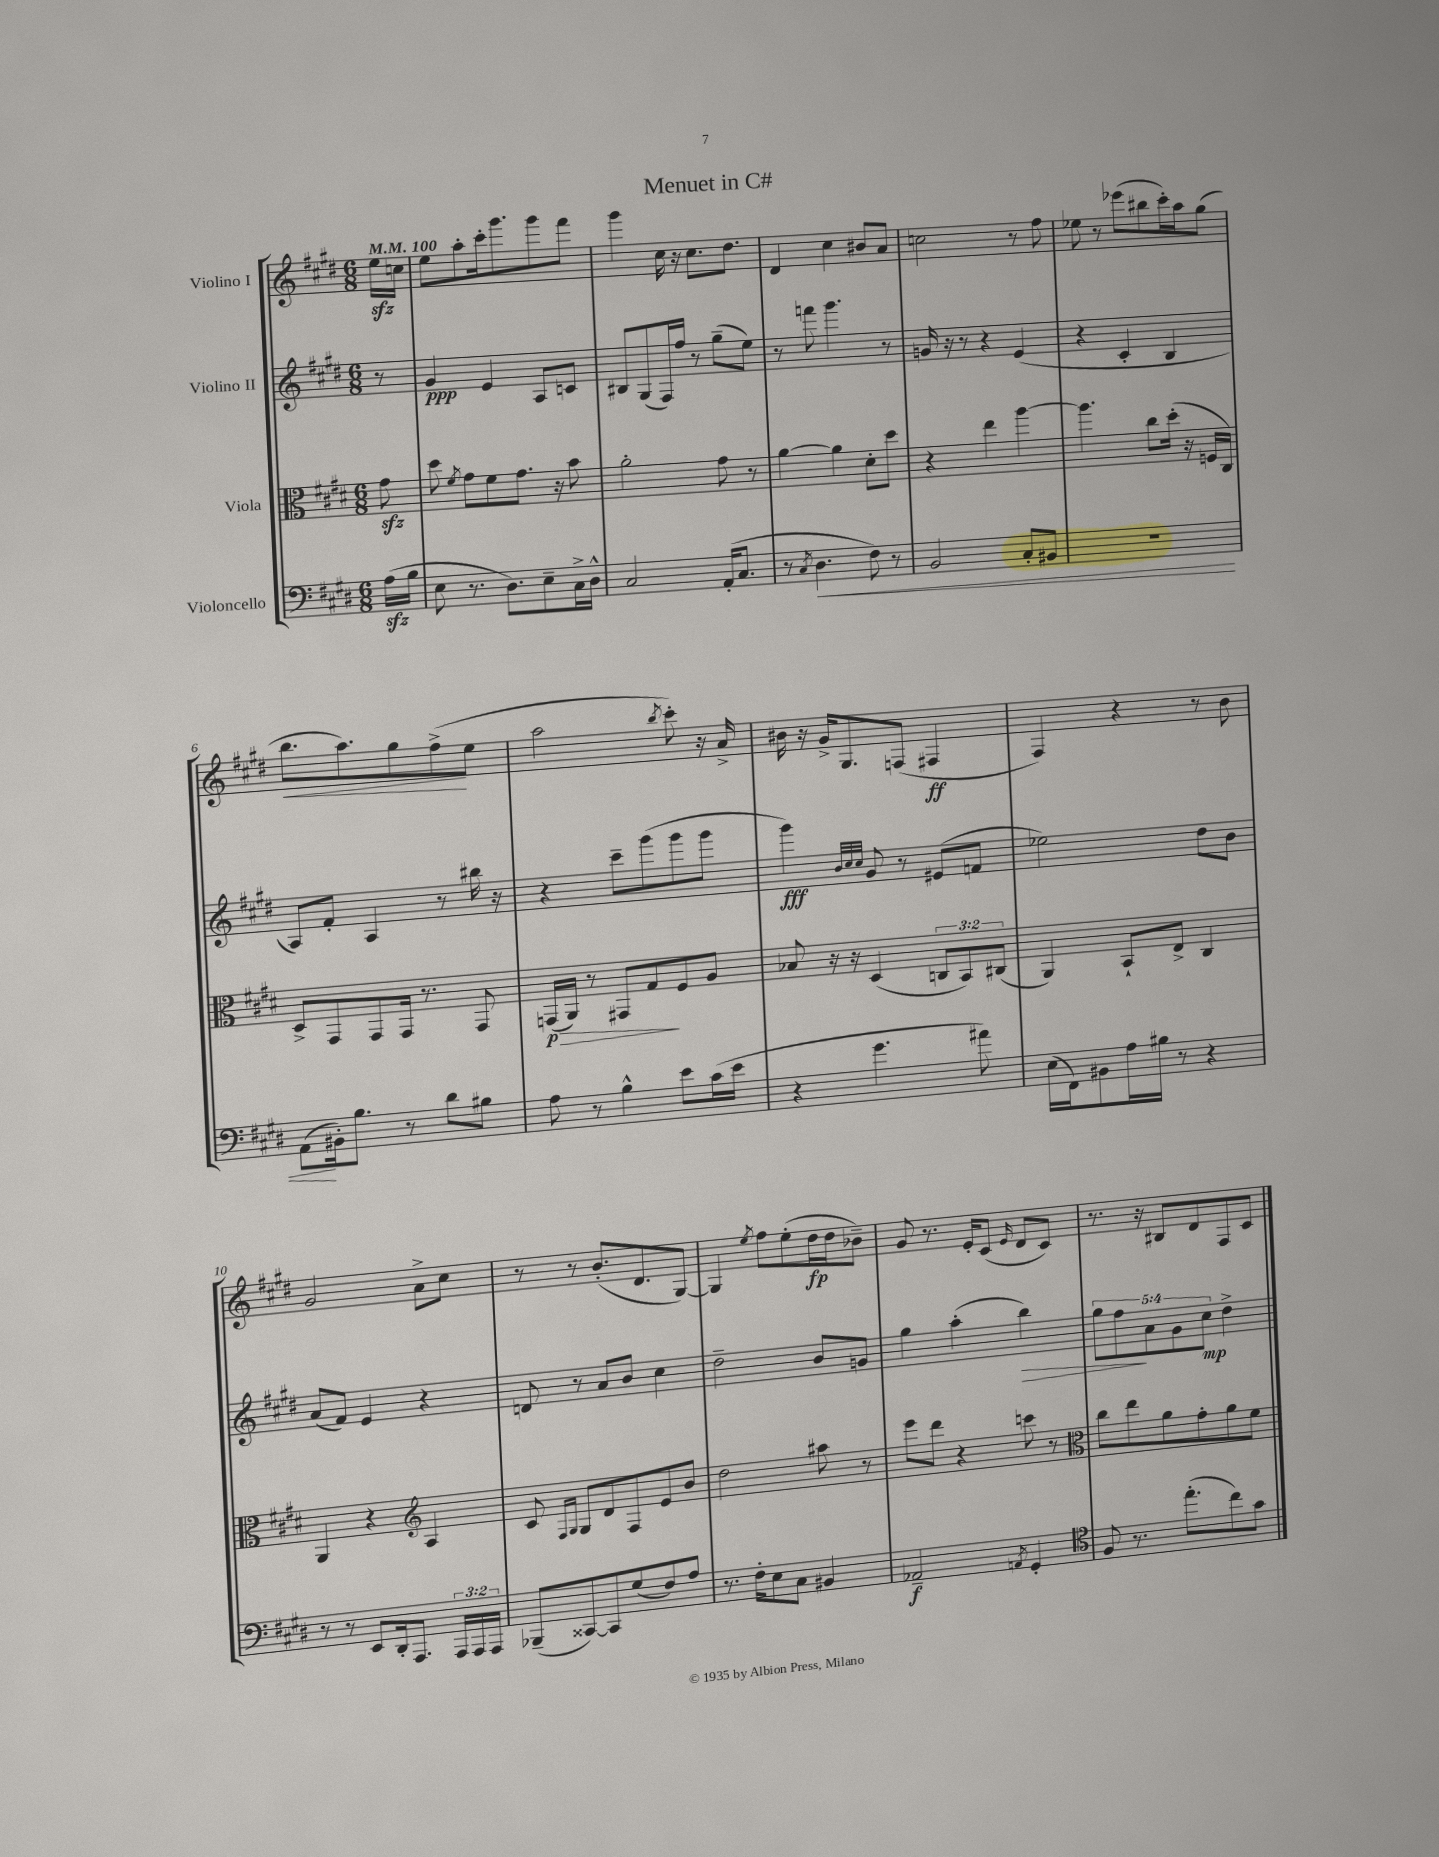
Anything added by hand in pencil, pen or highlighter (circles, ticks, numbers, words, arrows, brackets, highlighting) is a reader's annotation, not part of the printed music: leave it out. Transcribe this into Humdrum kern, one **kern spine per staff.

**kern	**dynam	**kern	**dynam	**kern	**dynam	**kern	**dynam
*part4	*part4	*part3	*part3	*part2	*part2	*part1	*part1
*staff4	*staff4	*staff3	*staff3	*staff2	*staff2	*staff1	*staff1
*I"Violoncello	*	*I"Viola	*	*I"Violino II	*	*I"Violino I	*
*clefF4	*	*clefC3	*	*clefG2	*	*clefG2	*
*k[f#c#g#d#]	*	*k[f#c#g#d#]	*	*k[f#c#g#d#]	*	*k[f#c#g#d#]	*
*M6/8	*	*M6/8	*	*M6/8	*	*M6/8	*
*MM100	*	*MM100	*	*MM100	*	*MM100	*
=	=	=	=	=	=	=	=
(16Azz\LL	.	8g#zz\	.	8r	.	16eezz\LL	.
16B\JJ	.	.	.	.	.	16ccn\JJ	.
=1	=1	=1	=1	=1	=1	=1	=1
8E\	.	8dd#\	.	4g#/	ppp	8ee\L	.
.	.	8qf#/	.	.	.	.	.
8.r	.	8g#\L	.	.	.	8aa'\	.
.	.	8f#\	.	4e/	.	16ccc#'\k	.
8.D#\L)	.	.	.	.	.	8.ggg#\	.
.	.	8.g#\J	.	.	.	.	.
8E~\	.	.	.	8A/L	.	8ggg#\	.
.	.	16r	.	.	.	.	.
16C#^\L	.	8b\	.	8cn/J	.	8fff#\J	.
16D#^^\JJ	.	.	.	.	.	.	.
=2	=2	=2	=2	=2	=2	=2	=2
2C#/	.	2a'\	.	8B#X/L	.	4ggg#\	.
.	.	.	.	(8G#/	.	.	.
.	.	.	.	16F#/L)	.	16cc#\	.
.	.	.	.	16ff#/JJ	.	16r	.
.	.	.	.	8r	.	8.cc#\L	.
(16AA'/KL	.	8g#\	.	(8gg#~\L	.	.	.
8.C#/J	.	.	.	.	.	8.dd#\J	.
.	.	8r	.	8ee\J)	.	.	.
=3	=3	=3	=3	=3	=3	=3	=3
8r	.	[4a\	.	8r	.	4d#/	.
8qC#/	.	.	.	.	.	.	.
!	!LO:HP:b	!	!	!	!	!	!
4.D#\	<	.	.	8fffn\	.	.	.
.	.	4a\]	.	4.ggg#\	.	4cc#\	.
8F#\)	.	8d#'\L	.	.	.	8b#X/L	.
8r	.	8dd#\J	.	8r	.	8a/J	.
=4	=4	=4	=4	=4	=4	=4	=4
2BB/	.	4r	.	16gn/	.	2ccn\	.
.	.	.	.	16r	.	.	.
.	.	.	.	8r	.	.	.
.	.	4ee\	.	4r	.	.	.
8C#'/L	.	[4aa\	.	(4e/	.	8r	.
8BB#X/J	.	.	.	.	.	8ff#\	.
=5	=5	=5	=5	=5	=5	=5	=5
2.r	.	4.aa\]	.	4r	.	8ee-X\	.
.	.	.	.	.	.	8r	.
.	.	.	.	4c#'/	.	(8eee-X\L	.
.	.	8cc#\L	.	.	.	8bb#X\	.
.	.	(16dd#'\Jk	.	4B/	.	16ccc#'\L)	.
.	.	16r	.	.	.	16aa\J	.
.	.	16Fn/LL	.	.	.	(8gg#\J	.
.	.	16C#/JJ)	.	.	.	.	.
!!LO:LB:g=z
=6	=6	=6	=6	=6	=6	=6	=6
!	!	!	!	!	!	!	!LO:HP:b
(8AA\L	.	8D#^/L	.	8A/L)	.	8.bb\L	<
16BB#X'\k)	[	8GG#/	.	8f#'/J	.	.	.
8.B\J	.	.	.	.	.	8.aa\)	.
.	.	8GG#/	.	4A/	.	.	.
8r	.	16GG#/Jk	.	.	.	8gg#\	.
.	.	8.r	.	.	.	.	.
8d#\L	.	.	.	8r	.	(8ff#^\	.
8B#X\J	.	8GG#/	.	16bb#X\	.	8ee\J	[
.	.	.	.	16r	.	.	.
=7	=7	=7	=7	=7	=7	=7	=7
!	!	!	!LO:HP:b	!	!	!	!
8A\	.	(16GGn/LL	> p	4r	.	2aa\	.
.	.	16AA/JJ)	.	.	.	.	.
8r	.	8r	.	.	.	.	.
4B^^\	.	8GG#X/L	.	8ccc#~\L	.	.	.
.	.	8G#/	.	(8ggg#\	.	.	.
.	.	.	.	.	.	8qbb/	.
8e\L	.	8F#/	]	8ggg#\	.	8ccc#'\)	.
(16c#\L	.	8A/J	.	8ggg#\J	.	16r	.
16e\JJ	.	.	.	.	.	16a^/	.
=8	=8	=8	=8	=8	=8	=8	=8
4r	.	8B-X/	.	4ggg#\)	fff	16b#X\	.
.	.	.	.	.	.	16r	.
.	.	16r	.	.	.	16g#^/KL	.
.	.	16r	.	.	.	8.G#/	.
.	.	.	.	32qqb/LLL	.	.	.
.	.	.	.	32qqcc#/	.	.	.
.	.	.	.	32qqcc#/JJJ	.	.	.
4.g#\	.	(4D#/	.	8g#/	.	.	.
.	.	.	.	8r	.	(8Fn/J	.
.	.	12Cn/L	.	(8e#X/L	.	4F#X/	ff
.	.	12BB/)	.	.	.	.	.
8a#X\)	.	.	.	8fn/J	.	.	.
.	.	(12C#X/J	.	.	.	.	.
=9	=9	=9	=9	=9	=9	=9	=9
(16E\LL	.	4AA/)	.	2ee-X\)	.	4F#/)	.
16FF#\J)	.	.	.	.	.	.	.
8BB#X\	.	.	.	.	.	.	.
16A\L	.	8BB`/L	.	.	.	4r	.
16B#X\JJ	.	.	.	.	.	.	.
8r	.	8E^/J	.	.	.	.	.
4r	.	4C#/	.	8dd#\L	.	8r	.
.	.	.	.	8b\J	.	8b\	.
!!LO:LB:g=z
=10	=10	=10	=10	=10	=10	=10	=10
8r	.	4AA/	.	(8a/L	.	2g#/	.
8r	.	.	.	8f#/J)	.	.	.
8EE/L	.	4r	.	4e/	.	.	.
16DD#'/k	.	.	.	.	.	.	.
8.AAA/J	.	.	.	.	.	.	.
*	*	*clefG2	*	*	*	*	*
.	.	4A/	.	4r	.	8a^\L	.
24AAA/LL	.	.	.	.	.	8cc#\J	.
24AAA/	.	.	.	.	.	.	.
24AAA/JJ	.	.	.	.	.	.	.
=11	=11	=11	=11	=11	=11	=11	=11
(8BBB-X~/L	.	8c#/	.	8dn/	.	8r	.
.	.	16qqF#/LL	.	.	.	.	.
.	.	16qqG#/JJ	.	.	.	.	.
[8CC##X/)	.	8G#/L	.	8r	.	8r	.
8CC##/]	.	8d#/	.	8a/L	.	(8.b'/L	.
(8G#/	.	8F#/	.	8b/J	.	.	.
.	.	.	.	.	.	8.d#/	.
8F#/)	.	8e/	.	4cc#\	.	.	.
8A/J	.	8b/J	.	.	.	[8G#/J)	.
=12	=12	=12	=12	=12	=12	=12	=12
8.r	.	2dd#\	.	2dd#~\	.	4G#/]	.
16F#'\KL	.	.	.	.	.	.	.
.	.	.	.	.	.	8qee/	.
8E\	.	.	.	.	.	8ff#\L	.
8C#\J	.	.	.	.	.	(8ee'\	.
4BB#X/	.	8aa#X\	.	8b/L	.	16dd#\L	fp
.	.	.	.	.	.	16dd#\J	.
.	.	8r	.	8gn/J	.	8b-X~\J)	.
=13	=13	=13	=13	=13	=13	=13	=13
2AA-X~/	f	8eee\L	.	4gg#\	.	8g#/	.
.	.	8ddd#\J	.	.	.	8.r	.
.	.	4r	.	(4aa'\	.	.	.
.	.	.	.	.	.	16e'/KL	.
.	.	.	.	.	.	(8c#/J	.
8qAAn/	.	.	.	.	.	16qqe/	.
!	!	!	!	!	!LO:HP:b	!	!
4GG#'/	.	8cccn\	.	4bb\)	>	8d#/L	.
.	.	8r	.	.	.	8c#/J)	.
=14	=14	=14	=14	=14	=14	=14	=14
*clefC4	*	*clefC3	*	*	*	*	*
8F#/	.	8cc#\L	.	10gg#\L	.	8.r	.
.	.	.	.	10ff#\	.	.	.
8.r	.	8ee\	.	.	.	.	.
.	.	.	.	.	.	16r	.
.	.	.	.	10a\	]	.	.
.	.	8a\	.	.	.	8B#X/L	.
.	.	.	.	10g#\	.	.	.
(8.ee'\L	.	.	.	.	.	.	.
.	.	8g#'\	.	.	.	8d#/	.
.	.	.	.	10cc#\J	mp	.	.
8cc#\)	.	8a\	.	4dd#^\	.	8F#/	.
8g#\J	.	8f#\J	.	.	.	8c#/J	.
==	==	==	==	==	==	==	==
*-	*-	*-	*-	*-	*-	*-	*-
